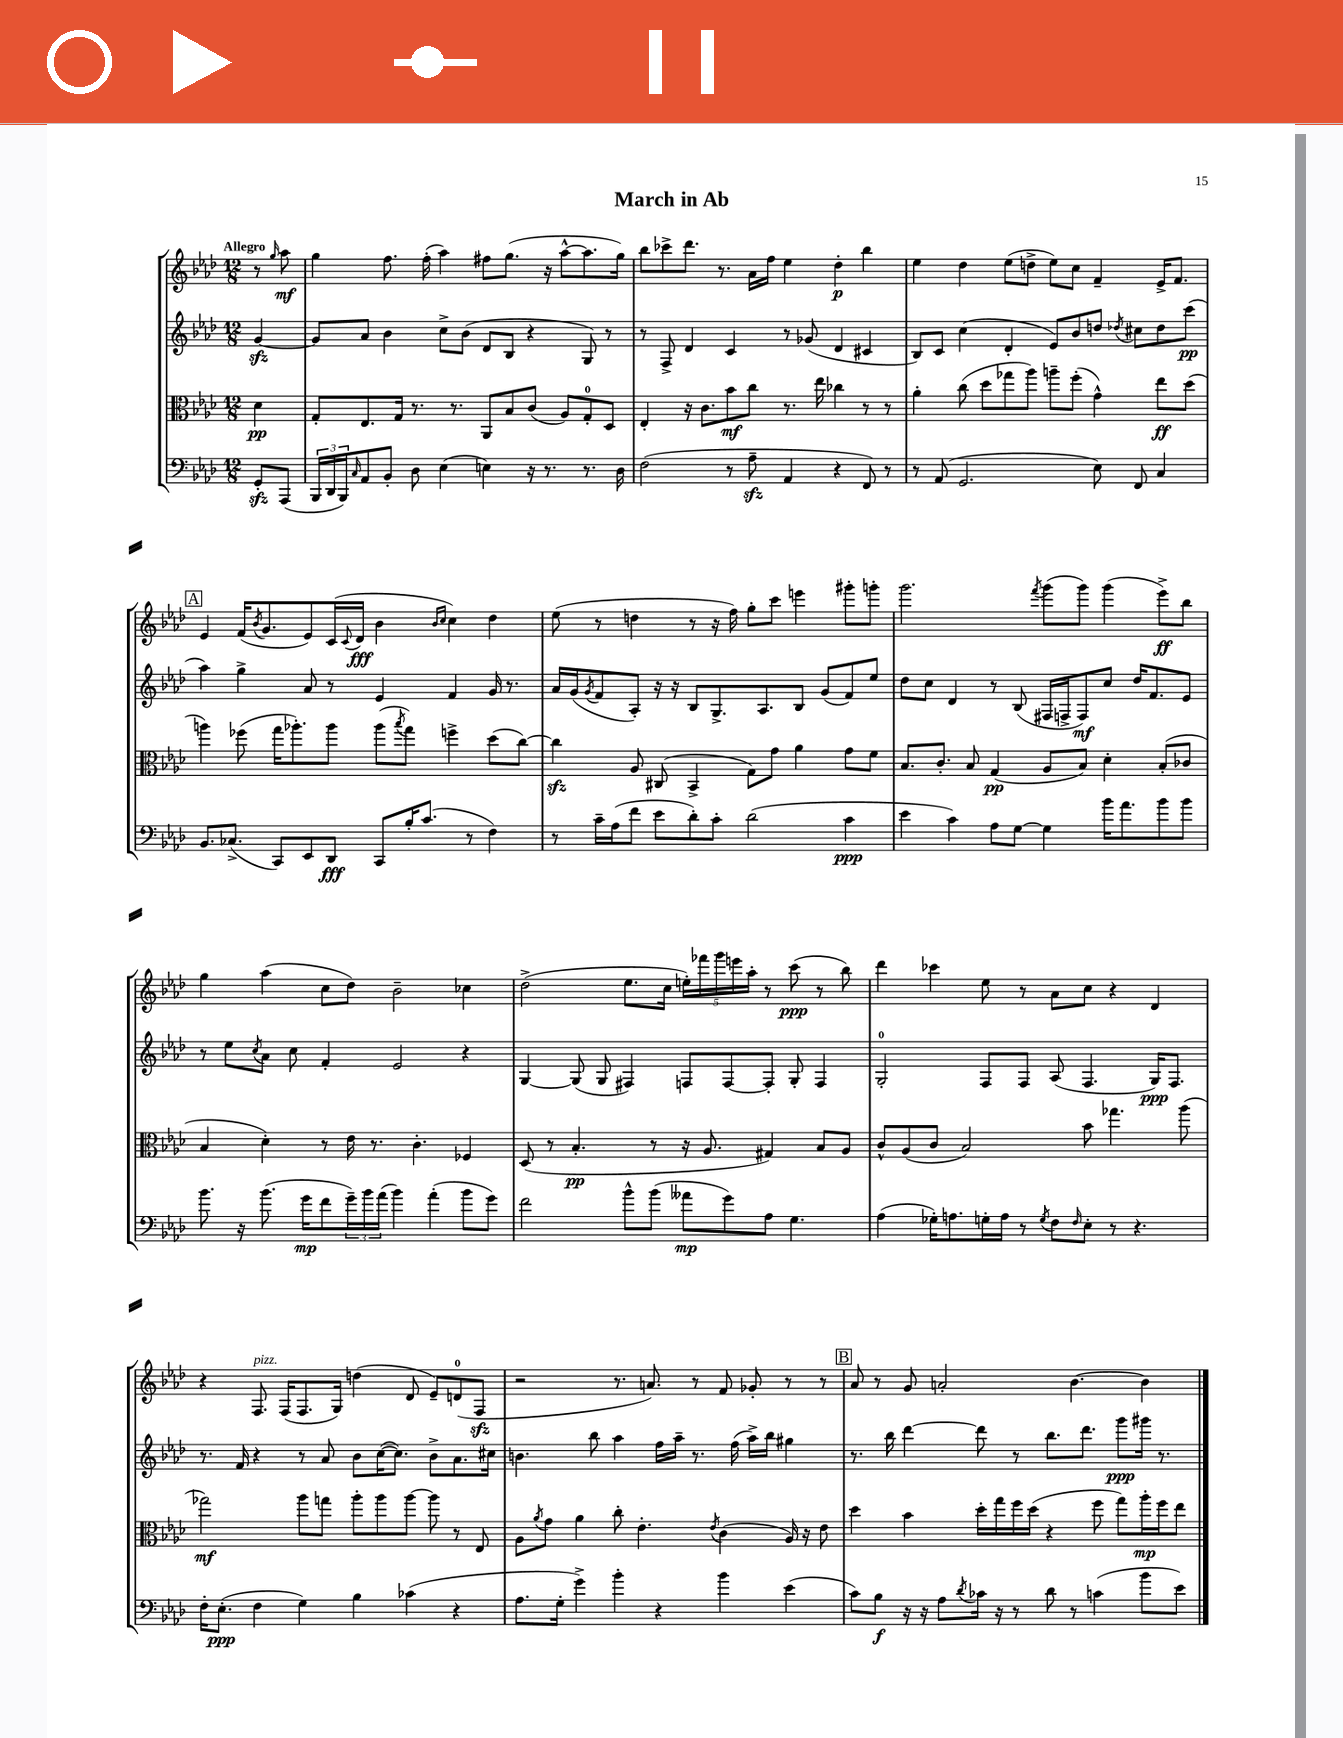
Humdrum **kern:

**kern	**dynam	**kern	**dynam	**kern	**dynam	**kern	**dynam
*part4	*part4	*part3	*part3	*part2	*part2	*part1	*part1
*staff4	*staff4	*staff3	*staff3	*staff2	*staff2	*staff1	*staff1
*clefF4	*	*clefC3	*	*clefG2	*	*clefG2	*
*k[b-e-a-d-]	*	*k[b-e-a-d-]	*	*k[b-e-a-d-]	*	*k[b-e-a-d-]	*
*M12/8	*	*M12/8	*	*M12/8	*	*M12/8	*
=	=	=	=	=	=	=	=
!	!	!	!	!	!	!LO:TX:a:B:t=Allegro	!
8GGzz'/L	.	4d-\	pp	[4gzz/	.	8r	.
.	.	.	.	.	.	16qqgg/	.
(8AAA-/J	.	.	.	.	.	8aa-\	mf
=1	=1	=1	=1	=1	=1	=1	=1
24BBB-/LL	.	8G'/L	.	8g/L]	.	4gg\	.
24DD-/	.	.	.	.	.	.	.
24BBB-/J)	.	.	.	.	.	.	.
16qqC/	.	.	.	.	.	.	.
8AA-/	.	8.E-/	.	8a-/J	.	.	.
8BB-'/J	.	.	.	4b-\	.	8.ff\	.
.	.	16G/Jk	.	.	.	.	.
8D-\	.	8.r	.	.	.	.	.
.	.	.	.	.	.	(16ff'\	.
(4E-\	.	.	.	8cc^\L	.	4aa-\)	.
.	.	8.r	.	.	.	.	.
.	.	.	.	(8b-\J	.	.	.
4En\)	.	8AA-/L	.	8d-/L	.	8ff#X\L	.
.	.	8B-/	.	8B-/J	.	(8.gg\J	.
16r	.	(8c/J	.	4r	.	.	.
8.r	.	.	.	.	.	16r	.
.	.	8A-/L)	.	.	.	[8aa-^^\L	.
8.r	.	8G'/	.	8G/)	.	8.aa-\]	.
.	.	8D-/J	.	8r	.	.	.
16D-\	.	.	.	.	.	16gg\Jk)	.
=2	=2	=2	=2	=2	=2	=2	=2
(2F\	.	4E-'/	.	8r	.	8bb-\L	.
.	.	.	.	8F^/	.	8ccc-X^\	.
.	.	16r	.	4d-/	.	8.ddd-\J	.
.	.	8.c\L	.	.	.	.	.
.	.	.	.	.	.	8.r	.
8r	.	8b-\	mf	4c/	.	.	.
8A-zz~\	.	8cc\J	.	.	.	16a-\LL	.
.	.	.	.	.	.	16ff\JJ	.
4AA-/	.	8.r	.	8r	.	4ee-\	.
.	.	.	.	(8g-X/	.	.	.
.	.	16ee-\	.	.	.	.	.
4r	.	4cc-X\	.	4d-/	.	4dd-'\	p
8FF/)	.	8r	.	4c#X/	.	4bb-\	.
8r	.	8r	.	.	.	.	.
=3	=3	=3	=3	=3	=3	=3	=3
8r	.	4a-'\	.	8B-/L)	.	4ee-\	.
(8AA-/	.	.	.	8c/J	.	.	.
2.GG/	.	(8cc\	.	(4cc\	.	4dd-\	.
.	.	8dd-\L	.	.	.	.	.
.	.	8gg-X\	.	4d-'/	.	(8ee-\L	.
.	.	8aa-\J)	.	.	.	8ddn^\J	.
.	.	8aan~\L	.	8e-/L)	.	8ee-\L)	.
.	.	(8ff'\J	.	8b-/	.	8cc\J	.
8E-\)	.	4g^^\)	.	8ddn/J	.	4f~/	.
.	.	.	.	8qdd-X/	.	.	.
8FF/	.	.	.	8cc#X\L	.	.	.
4C/	.	8ee-\L	ff	8dd-\	.	16e-^/KL	.
.	.	.	.	.	.	8.f/J	.
.	.	(8dd-\J	.	(8ccc\J	pp	.	.
!!LO:LB:g=z
!!LO:REH:place=s1:t=A
=4	=4	=4	=4	=4	=4	=4	=4
8.BB-/L	.	4aan\)	.	4aa-\)	.	4e-/	.
(8.C-X^/J	.	.	.	.	.	.	.
.	.	(8ff-X\	.	4gg^\	.	(16f/KL	.
.	.	.	.	.	.	8qb-/	.
.	.	.	.	.	.	8.g/	.
8CC/L)	.	16gg\KL	.	.	.	.	.
.	.	8.aa-X'\)	.	.	.	.	.
8EE-/	.	.	.	8a-/	.	8e-/)	.
8DD-/J	fff	8aa-\J	.	8r	.	(16c/L	.
.	.	.	.	.	.	8qqc/	.
.	.	.	.	.	.	16d-/JJ	fff
8CC/L	.	(8aa-\L	.	4e-/	.	4b-\	.
.	.	8qbb-/	.	.	.	.	.
16B-'/K	.	8gg\J)	.	.	.	.	.
(8.c/J	.	.	.	.	.	.	.
.	.	.	.	.	.	16qqb-/LL	.
.	.	.	.	.	.	16qqcc/JJ	.
.	.	4ffn^\	.	4f/	.	4cc\)	.
8r	.	.	.	.	.	.	.
4F\)	.	(8dd-\L	.	16g/	.	4dd-\	.
.	.	.	.	8.r	.	.	.
.	.	[8cc\J)	.	.	.	.	.
=5	=5	=5	=5	=5	=5	=5	=5
8r	.	4cczz\]	.	16a-/LL	.	(8ee-\	.
.	.	.	.	(16g/J	.	.	.
.	.	.	.	8qg/	.	.	.
16c~\LL	.	.	.	8f/	.	8r	.
(16A-\J	.	.	.	.	.	.	.
8f\J	.	8A-/	.	8A-'/J)	.	4ddn\	.
8e-\L	.	(8C#X/	.	16r	.	.	.
.	.	.	.	16r	.	.	.
8d-'\)	.	4BB-^/	.	8B-/L	.	8r	.
8c'\J	.	.	.	8.G^/	.	16r	.
.	.	.	.	.	.	16ff\)	.
(2d-\	.	8G\L)	.	.	.	8gg'\L	.
.	.	.	.	8.A-/	.	.	.
.	.	8g\J	.	.	.	8ccc\J	.
.	.	4a-\	.	8B-/J	.	4eeen\	.
.	.	.	.	(8g/L	.	.	.
4c\	ppp	8g\L	.	8f/)	.	8ggg#X'\L	.
.	.	8f\J	.	8ee-/J	.	8gggn'\J	.
=6	=6	=6	=6	=6	=6	=6	=6
4e-\	.	8.B-/L	.	8dd-\L	.	2.ggg\	.
.	.	.	.	8cc\J	.	.	.
.	.	8.c'/J	.	.	.	.	.
4c\)	.	.	.	4d-/	.	.	.
.	.	8B-/	.	.	.	.	.
8A-\L	.	(4G/	pp	8r	.	.	.
[8G\J	.	.	.	(8B-/	.	.	.
.	.	.	.	.	.	8qfff/	.
4G\]	.	8A-/L	.	16F#X/LL	.	(8ggg\L	.
.	.	.	.	16Fn^/J	.	.	.
.	.	8B-/J)	.	8F/)	mf	8ggg\J)	.
16b-\KL	.	4d-'\	.	8cc/J	.	(4ggg\	.
8.a-\	.	.	.	.	.	.	.
.	.	.	.	16dd-/KL	.	.	.
.	.	.	.	8.f/	.	.	.
8b-\	.	(8B-'/L	.	.	.	8eee-^\L)	ff
8b-\J	.	8c-X/J	.	8e-/J	.	8bb-\J	.
!!LO:LB:g=z
=7	=7	=7	=7	=7	=7	=7	=7
8.b-\	.	4B-/	.	8r	.	4gg\	.
.	.	.	.	8ee-\L	.	.	.
16r	.	.	.	.	.	.	.
.	.	.	.	8qcc/	.	.	.
(8.b-\	.	4d-'\)	.	8a-\J	.	(4aa-\	.
.	.	.	.	8cc\	.	.	.
16g\KL	mp	.	.	.	.	.	.
8f\	.	8r	.	4f'/	.	8cc\L	.
24g~\L)	.	16e-\	.	.	.	8dd-\J)	.
24b-\	.	.	.	.	.	.	.
.	.	8.r	.	.	.	.	.
(24a-\JJ	.	.	.	.	.	.	.
4b-\)	.	.	.	2e-/	.	2b-~\	.
.	.	4.c'\	.	.	.	.	.
(4a-'\	.	.	.	.	.	.	.
8b-\L	.	4F-X/	.	4r	.	4cc-X\	.
8g\J)	.	.	.	.	.	.	.
=8	=8	=8	=8	=8	=8	=8	=8
2f\	.	(8D-/	.	[4G/	.	(2dd-^\	.
.	.	8r	.	.	.	.	.
.	.	4.B-'/	pp	(8G/]	.	.	.
.	.	.	.	8G/	.	.	.
8b-^^\L	.	.	.	4F#X/)	.	8.ee-\L	.
(8b-\J	.	8r	.	.	.	.	.
.	.	.	.	.	.	16cc\Jk	.
8a--X\L	mp	16r	.	8Fn/L	.	20een'\LL)	.
.	.	.	.	.	.	20fff-X\	.
.	.	8.A-/	.	.	.	.	.
.	.	.	.	.	.	20ggg\	.
8g\)	.	.	.	[8F/	.	.	.
.	.	.	.	.	.	20eeen\	.
.	.	.	.	.	.	20aa-'\JJ	.
8A-\J	.	4G#X/)	.	8F'/J]	.	8r	.
4.G\	.	.	.	8G'/	.	(8ccc\	ppp
.	.	8B-/L	.	4F/	.	8r	.
.	.	8A-/J	.	.	.	8bb-\)	.
=9	=9	=9	=9	=9	=9	=9	=9
(4A-\	.	8c^^/L	.	2G'/	.	4ddd-\	.
.	.	(8A-/	.	.	.	.	.
16G-X'\KL)	.	8c/J	.	.	.	4ccc-X\	.
8.An\	.	.	.	.	.	.	.
.	.	2B-/)	.	.	.	.	.
16Gn'\L	.	.	.	8F/L	.	8ee-\	.
16A\JJ	.	.	.	.	.	.	.
8r	.	.	.	8F/J	.	8r	.
8qG/	.	.	.	.	.	.	.
8F\L	.	.	.	(8A-/	.	8a-\L	.
16qqF/	.	.	.	.	.	.	.
8E-'\J	.	8b-\	.	4.F/	.	8cc\J	.
8r	.	4.gg-X\	.	.	.	4r	.
4.r	.	.	.	.	.	.	.
.	.	.	.	16G/KL)	ppp	4d-/	.
.	.	.	.	8.F/J	.	.	.
.	.	(8aa-\	.	.	.	.	.
!!LO:LB:g=z
=10	=10	=10	=10	=10	=10	=10	=10
16F'\KL	.	2gg-X\)	mf	8.r	.	4r	.
(8.E-'\J	ppp	.	.	.	.	.	.
.	.	.	.	16f/	.	.	.
!	!	!	!	!	!	!LO:TX:a:i:t=pizz.	!
4F\	.	.	.	4r	.	8.F/	.
.	.	.	.	.	.	(16F/KL	.
4G\)	.	8aa-\L	.	8r	.	8.F/	.
.	.	8ggn\J	.	8a-/	.	.	.
.	.	.	.	.	.	16G/Jk)	.
4B-\	.	8aa-'\L	.	8b-\L	.	(4ddn\	.
.	.	8aa-\	.	([16cc\K	.	.	.
.	.	.	.	8.cc\J])	.	.	.
(4c-X\	.	[8aa-\J	.	.	.	8d-/	.
.	.	8aa-\]	.	8b-^\L	.	8e-~/L)	.
4r	.	8r	.	8.a-\	.	(8dn/	.
.	.	8E-/	.	.	.	8Fzz/J	.
.	.	.	.	16cc#X\Jk	.	.	.
=11	=11	=11	=11	=11	=11	=11	=11
8.A-\L	.	8A-\L	.	4.bn\	.	2r	.
.	.	8qa-/	.	.	.	.	.
.	.	8g\J	.	.	.	.	.
16G'\Jk	.	.	.	.	.	.	.
4g^\)	.	4a-\	.	.	.	.	.
.	.	.	.	8bb-\	.	.	.
4b-'\	.	8cc'\	.	4aa-\	.	8.r	.
.	.	4.e-'\	.	.	.	.	.
.	.	.	.	.	.	8.an/)	.
4r	.	.	.	16ff\LL	.	.	.
.	.	.	.	16aa-~\JJ	.	.	.
.	.	.	.	8.r	.	8r	.
.	.	8qe-/	.	.	.	.	.
4b-\	.	(4c\	.	.	.	8f/	.
.	.	.	.	(16ff\	.	.	.
.	.	.	.	16aa-^\LL)	.	8g-X'/	.
.	.	.	.	16bb-\JJ	.	.	.
(4e-\	.	16A-/)	.	4gg#X\	.	8r	.
.	.	16r	.	.	.	.	.
.	.	8e-\	.	.	.	8r	.
!!LO:REH:place=s1:t=B
=12	=12	=12	=12	=12	=12	=12	=12
8c\L)	.	4dd-\	.	8.r	.	8a-/	.
8B-\J	f	.	.	.	.	8r	.
.	.	.	.	16bb-\	.	.	.
16r	.	4b-\	.	[4ddd-\	.	8g/	.
16r	.	.	.	.	.	.	.
8A-\L	.	.	.	.	.	2an'/	.
8qd-/	.	.	.	.	.	.	.
16c-X\Jk	.	16dd-'\LL	.	8ddd-\]	.	.	.
16r	.	16gg\	.	.	.	.	.
8r	.	16ff\	.	8r	.	.	.
.	.	(16dd-\JJ	.	.	.	.	.
8d-\	.	4r	.	8.bb-\L	.	.	.
8r	.	.	.	.	.	[4.b-\	.
.	.	.	.	8.ddd-\J	.	.	.
(4cn\	.	8ff\	.	.	.	.	.
.	.	8gg\L)	.	8ggg\L	ppp	.	.
8b-\L	.	16aa-'\L	mp	16ggg#X\Jk	.	4b-\]	.
.	.	16ff\J	.	8.r	.	.	.
8e-\J)	.	8ee-\J	.	.	.	.	.
==	==	==	==	==	==	==	==
*-	*-	*-	*-	*-	*-	*-	*-
